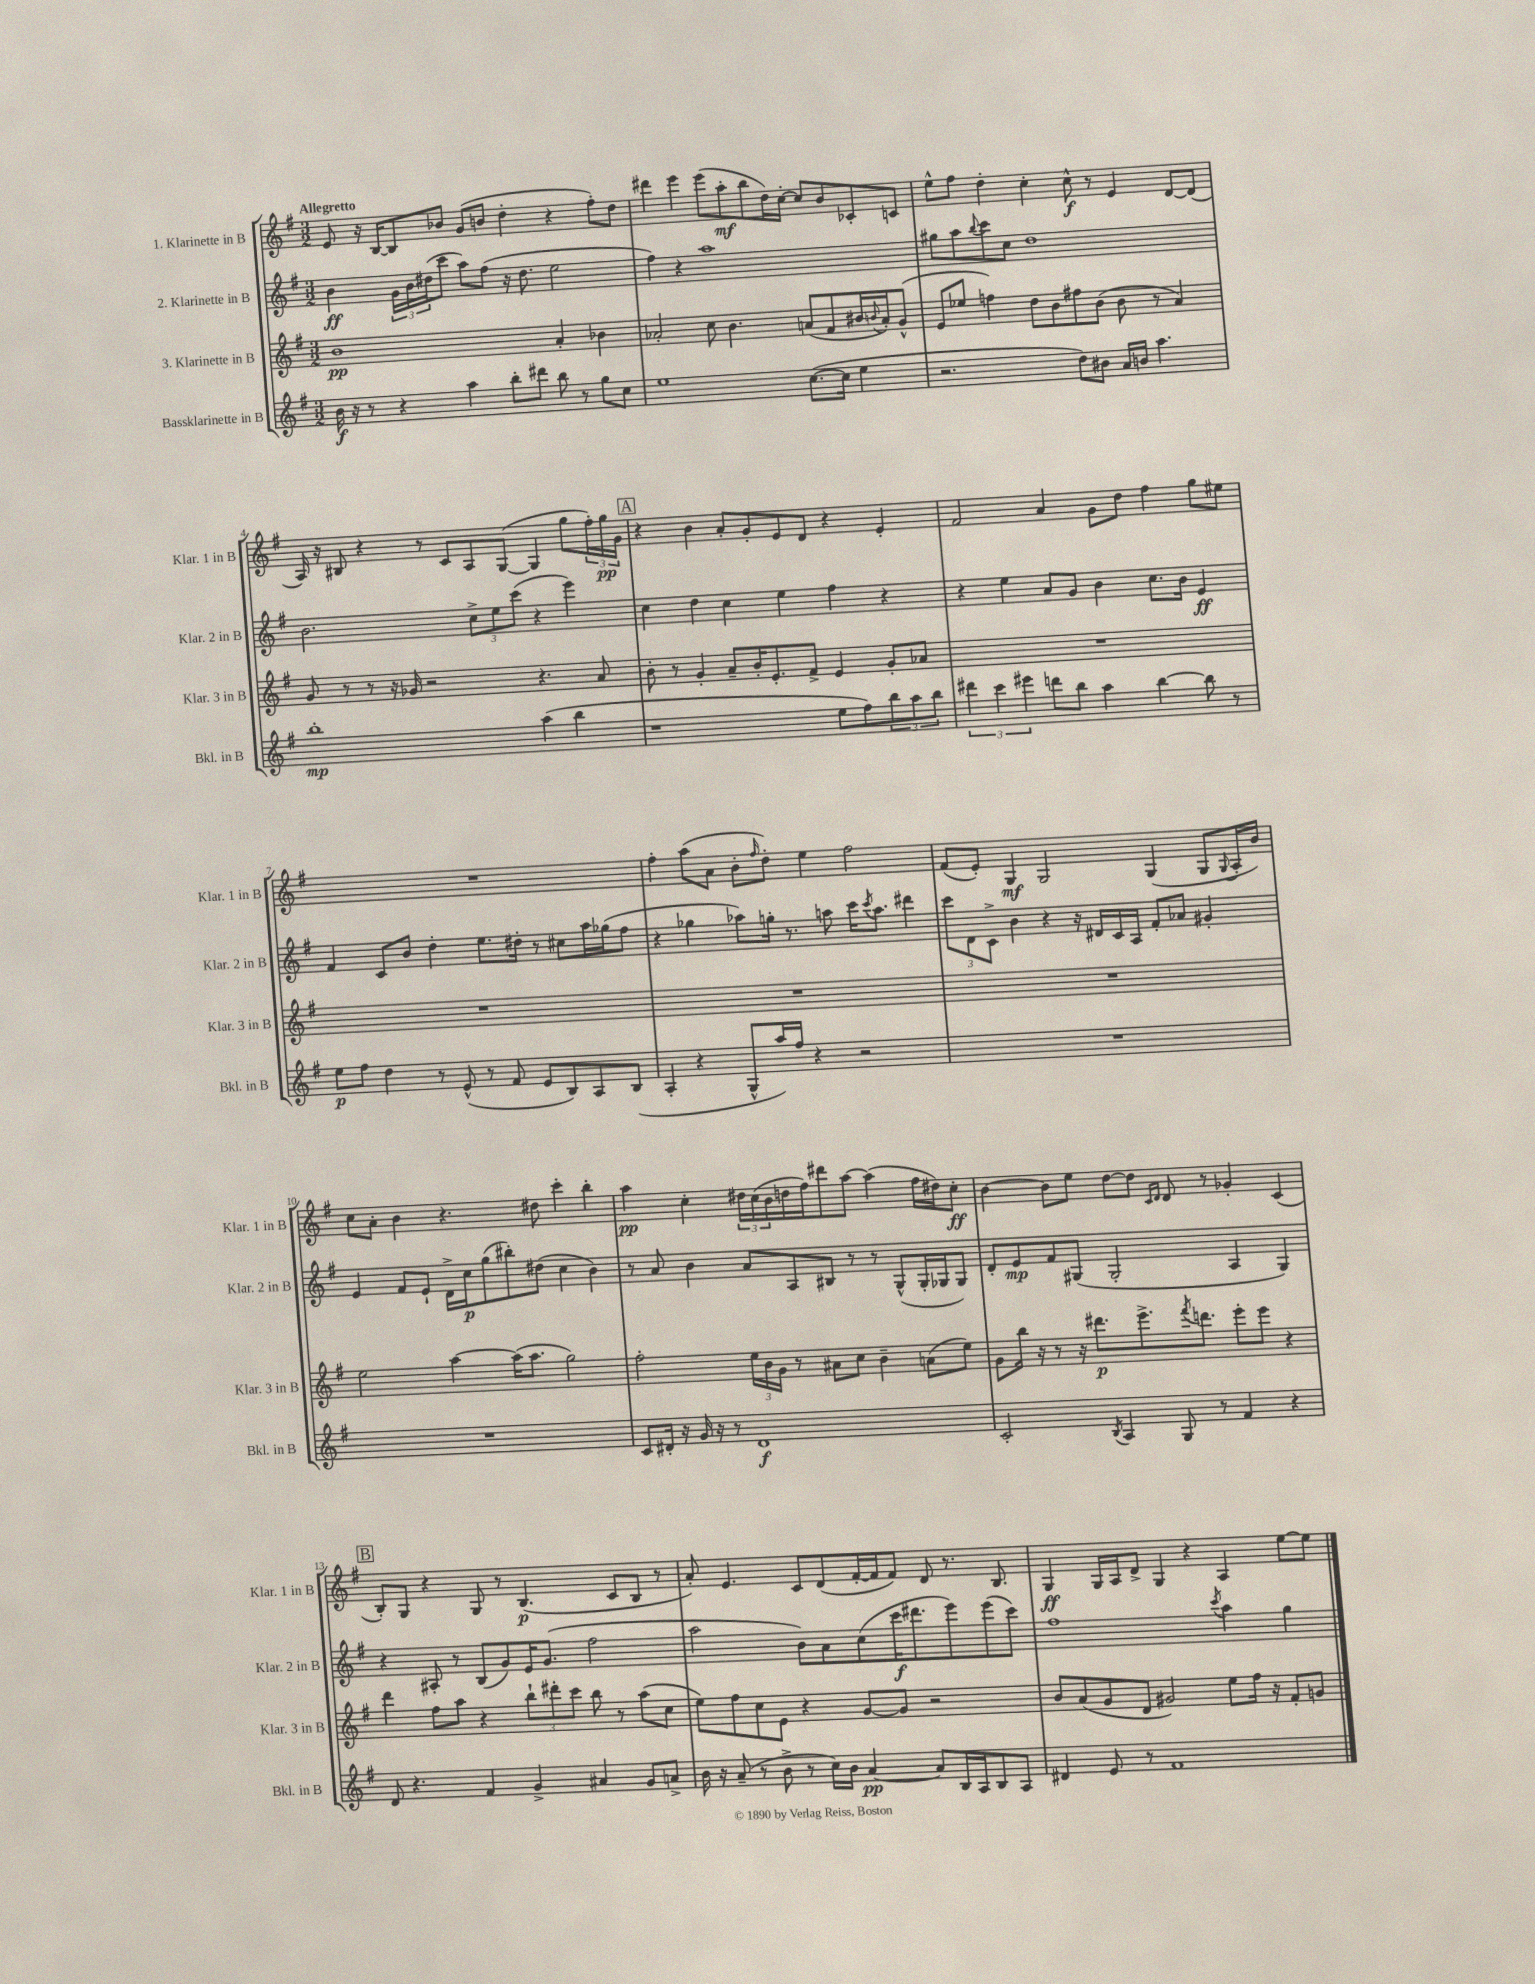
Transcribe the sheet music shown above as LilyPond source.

<<
\new StaffGroup <<
\new Staff = "s0" \with { instrumentName = "1. Klarinette in B" shortInstrumentName = "Klar. 1 in B" } {
    \clef treble \key g \major \numericTimeSignature \time 3/2 \tempo "Allegretto"
    e'8 r16 b16~ b8 bes'8 g'8( b'8 d''4-. r4 fis''8-.) d''8 |
    dis'''4 e'''4 e'''8( a''8-.\mf b''8 d''16) c''16~-. c''8 b'8 ces'8-. c'8 |
    e''8-^ fis''8 d''4-. c''4-. c''8-^\f r8 e'4 d'8~ d'8( |
    a16) r16 bis8 r4 r8 c'8 a8 g8~( g4 g''8 \tuplet 3/2 { fis''16-.) g''16\pp g'16 } |
    \mark \markup { \box "A" } r4 b'4 a'8-. g'8-. e'8 d'8 r4 e'4-. |
    fis'2 a'4 g'8 d''8 fis''4 g''8 eis''8 |
    R1. |
    fis''4-. a''8( a'8 b'8-. \grace { fis''16 } d''8-.) e''4 fis''2 |
    fis'8( e'8-.) g4\mf g2 g4( g8 \appoggiatura { g8 } a16-. b'16) |
    c''8 a'8-. b'4 r4. dis''8 c'''4-. b''4-. |
    a''4\pp c''4-. \tuplet 3/2 { dis''16 c''16( b'16 } d''16 fis''16) dis'''8 a''8~ a''4( fis''16 dis''16) c''8-.\ff |
    b'4~ b'8 e''8 d''8~ d''8 \grace { c'16 d'16 } d'8 r8 ges'4-. c'4( |
    \mark \markup { \box "B" } b8-.) g8 r4 g8 r8 b4.\p( c'8 b8 r8 |
    a'8-.) e'4. c'8 d'8( fis'16~-. fis'16 fis'8) d'8 r8. b8. |
    g4\ff g16 a16 d'8-> g4 r4 a4 e''8~ e''8 \bar "|." |
}
\new Staff = "s1" \with { instrumentName = "2. Klarinette in B" shortInstrumentName = "Klar. 2 in B" } {
    \clef treble \key g \major \numericTimeSignature \time 3/2
    b'4\ff \tuplet 3/2 { g'16 b'16 dis''16( } c'''8 a''8) fis''8( r16 dis''8. e''2 |
    fis''4) r4 a''1 |
    gis''8 a''8 \appoggiatura { b''8 } c'''8 c''8 d''1 |
    b'2. \tuplet 3/2 { c''8-> e''8 c'''8( } r4 e'''4) |
    \mark \markup { \box "A" } c''4 d''4 c''4 e''4 fis''4 r4 |
    r4 e''4 a'8 g'8 b'4 c''8. b'16 e'4\ff |
    fis'4 c'8 b'8 d''4-. e''8. dis''16-. r8 cis''8 a''16 ges''16( fis''8 |
    r4 ges''4 aes''8) g''16-. r8. a''8 c'''16 \acciaccatura { c'''8 } a''8. dis'''4 |
    \tuplet 3/2 { c'''8 d'8 c'8-> } b'4 r4 r16 dis'16 c'16 a16 fis'8-. aes'8 gis'4-. |
    e'4 fis'8 e'8-! d'16-> c''16\p g''8( bis''8-.) dis''8( c''4 b'4) |
    r8 a'8 b'4 a'8 a8 bis8 r8 r8 g8-^( g16-. ges16 ges8) |
    d'8-. e'8\mp fis'8 gis8( gis2-. a4 gis4) |
    \mark \markup { \box "B" } r4 ais8-. r8 b8( g'8) e'16 g'8.( fis''2 |
    a''2 b'8) a'8 c''8( c'''16\f dis'''8. e'''8) e'''8( c'''8) |
    fis''1 \acciaccatura { c'''8 } a''4 g''4 \bar "|." |
}
\new Staff = "s2" \with { instrumentName = "3. Klarinette in B" shortInstrumentName = "Klar. 3 in B" } {
    \clef treble \key g \major \numericTimeSignature \time 3/2
    b'1\pp a'4-. bes'4 |
    aes'2-. c''8 b'4. a'8( fis'8 bis'16 \appoggiatura { b'8 } a'16-.) g'8-^( |
    e'8 ees''8 f''4) d''8 b'8 fis''8 b'8( b'8 r8 a'4) |
    g'8 r8 r8 r16 ges'16 r2 r4. a'8 |
    \mark \markup { \box "A" } b'8-. r8 g'4-. a'8-- b'16-. e'8.-. fis'8-> e'4 g'8-. aes'8 |
    R1. |
    R1. |
    R1. |
    R1. |
    e''2 a''4~ a''16( a''8. g''2) |
    fis''2-. \tuplet 3/2 { e''16 b'16 g'16 } r8 ais'8 c''8 b'4-- a'8( e''8) |
    g'8 b''16 r16 r8 r16 dis'''8.\p e'''8.-> \acciaccatura { fis'''8 } d'''8. e'''8-. e'''8 r4 |
    \mark \markup { \box "B" } d'''4 fis''8 a''8 r4 \tuplet 3/2 { b''8-! dis'''8-. c'''8 } b''8 r8 a''8( c''8 |
    e''8) fis''8 c''8 e'8 r4 g'8~ g'8 r2 |
    b'8 a'8( g'8 d'8 gis'2) e''8 fis''16 r16 fis'8-. g'8 \bar "|." |
}
\new Staff = "s3" \with { instrumentName = "Bassklarinette in B" shortInstrumentName = "Bkl. in B" } {
    \clef treble \key g \major \numericTimeSignature \time 3/2
    b'16\f r16 r8 r4 a''4 b''8-. dis'''8 b''8 r8 g''8 c''8 |
    e''1 c''8.~( c''16 e''4 |
    r2. d''8) bis'8 a'16 b'16 a''4. |
    b''1-.\mp a''4( b''4 |
    \mark \markup { \box "A" } r1 e''8 fis''8) \tuplet 3/2 { b''8 a''8 b''8 } |
    \tuplet 3/2 { dis'''4 c'''4 eis'''4 } d'''8 b''8 a''4 b''4~ b''8 r8 |
    e''8\p fis''8 d''4 r8 e'8-^( r8 fis'8 e'8 b8) a8 b8( |
    a4-. r4 g8-^ a''16) fis''16 r4 r2 |
    R1. |
    R1. |
    c'8 dis'16-. r16 g'16 r16 r8 dis'1\f |
    c'2-. \acciaccatura { b8 } a4 g8 r8 fis'4 r4 |
    \mark \markup { \box "B" } d'8 r4. fis'4 g'4-> ais'4 g'8 a'8-> |
    b'16 r16 a'8--( r8 b'8-> r8 c''16) b'16 a'4~\pp a'8 b16 a16 b8 a8 |
    dis'4 e'8 r8 fis'1 \bar "|." |
}
>>
>>
